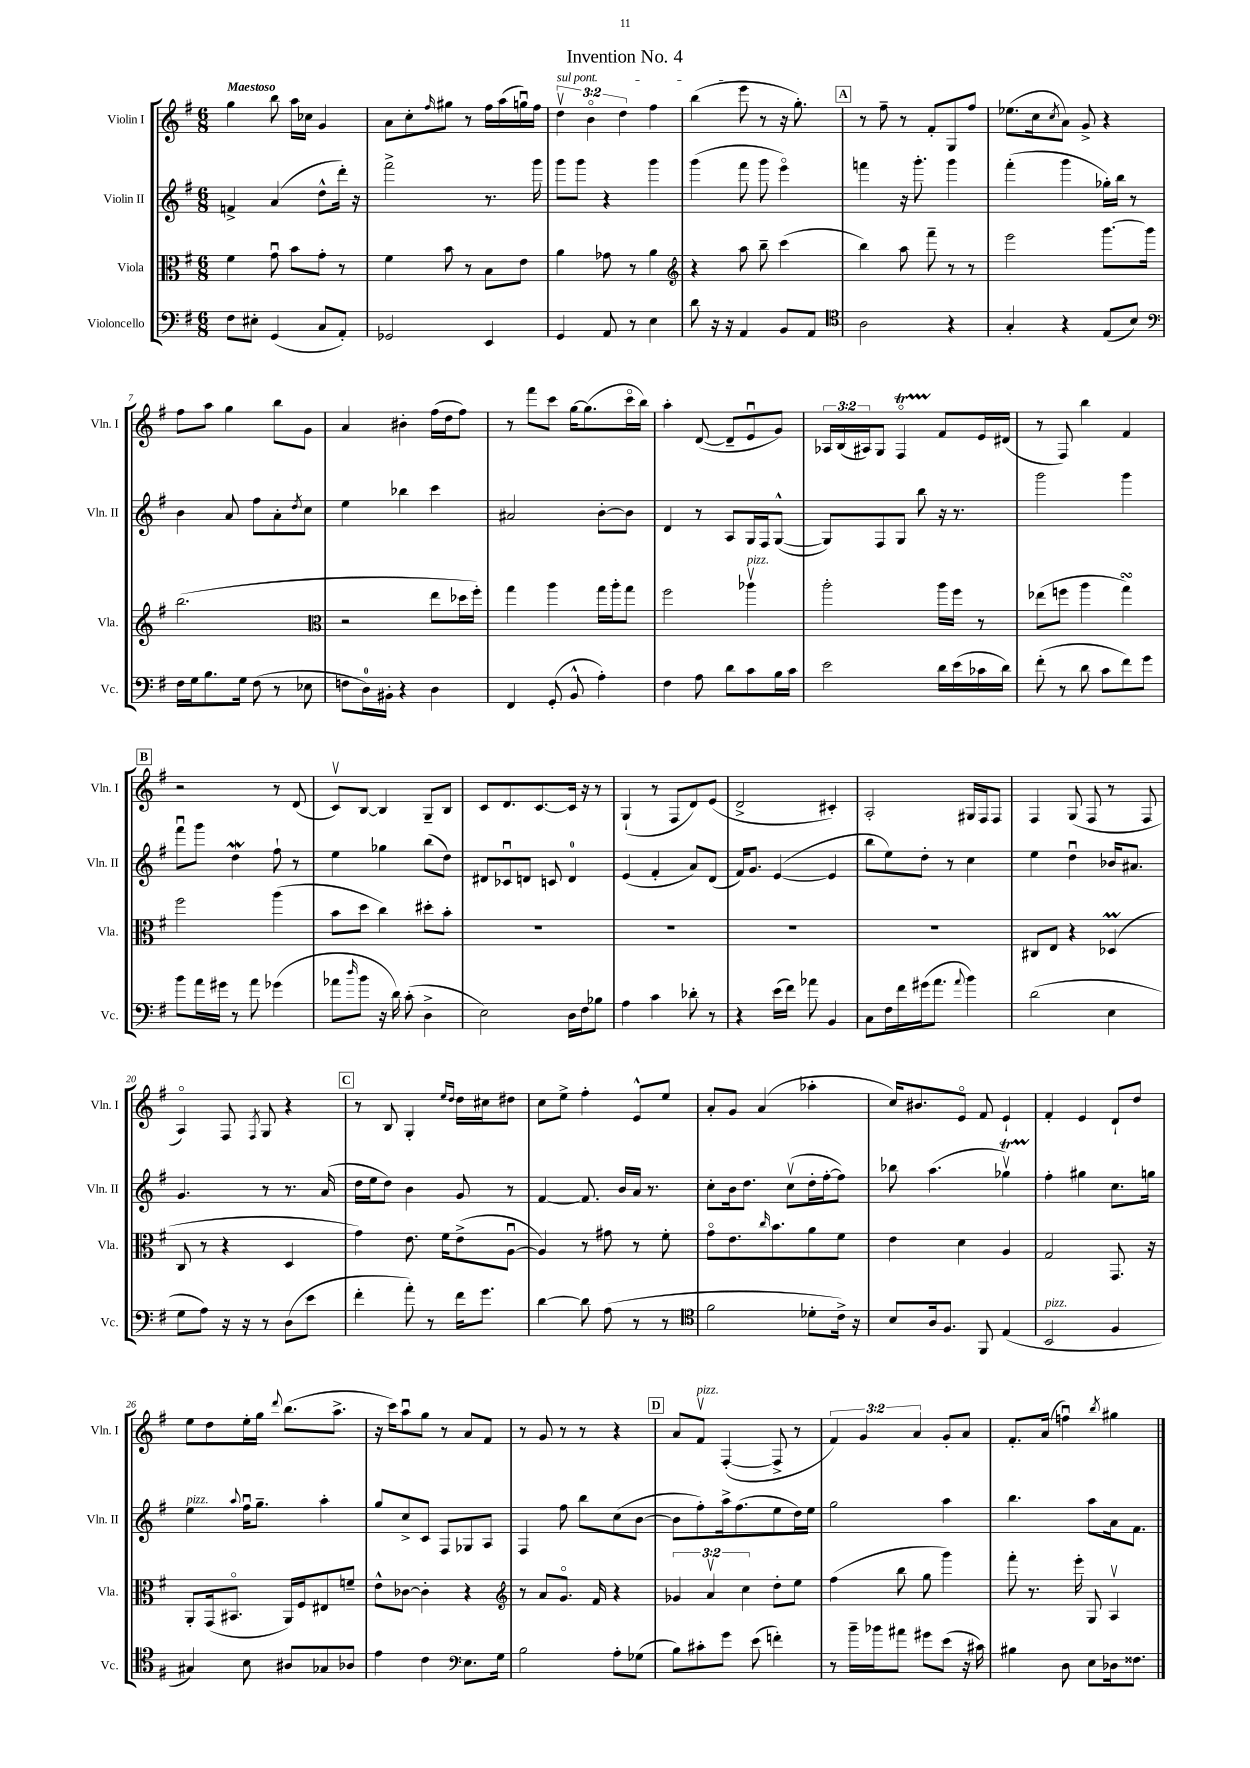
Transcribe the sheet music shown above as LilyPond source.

\header { title = "Invention No. 4" }
<<
\new StaffGroup <<
\new Staff = "s0" \with { instrumentName = "Violin I" shortInstrumentName = "Vln. I" } {
    \clef treble \key g \major \numericTimeSignature \time 6/8 \override Staff.TupletNumber.text = #tuplet-number::calc-fraction-text \tempo "Maestoso"
    g''4 b''8 a''16 ces''16 g'4 |
    a'8 c''8-. \grace { fis''16 } gis''8 r8 fis''16 a''16( g''16\downbow) fis''16 |
    \tuplet 3/2 { \once \override TextSpanner.bound-details.left.text = \markup { \italic "sul pont." } d''4\upbow\startTextSpan b'4\flageolet d''4 } fis''4 |
    b''4( e'''8\stopTextSpan r8 r16 g''8.-.) |
    \mark \markup { \box "A" } r8 fis''8-- r8 fis'8-. g8 fis''8 |
    ees''8.( c''16 \acciaccatura { c''8 } a'8) g'8-> r4 |
    fis''8 a''8 g''4 b''8 g'8 |
    a'4 bis'4-. fis''16( d''16 fis''8) |
    r8 fis'''8 c'''8 g''16~ g''8.( c'''16\flageolet b''16) |
    a''4-. d'8~( d'8-- e'8\downbow g'8) |
    \tuplet 3/2 { aes16 b16( ais16) } g8 fis4\flageolet\startTrillSpan fis'8\stopTrillSpan e'16 dis'16( |
    r8 fis8) b''4 fis'4 |
    \mark \markup { \box "B" } r2 r8 d'8( |
    c'8\upbow) b8~ b4 g8-- b8 |
    c'8 d'8. c'8.~ c'16 r16 r8 |
    g4-!( r8 fis8 d'8) e'8( |
    d'2-> cis'4-.) |
    a2-. gis16 fis16 fis8 |
    fis4 g8( fis8 r8 fis8 |
    a4\flageolet) fis8 \acciaccatura { fis8 } g8 r4 |
    \mark \markup { \box "C" } r8 b8 g4-. \grace { e''16 d''16 } d''16 cis''16 dis''8 |
    c''8 e''8-> fis''4-. e'8-^ e''8 |
    a'8-. g'8 a'4( aes''4-. |
    c''16) bis'8. e'8\flageolet fis'8 e'4-! |
    fis'4-. e'4 d'8-! d''8 |
    e''8 d''8 e''16-. g''16 \appoggiatura { d'''8 } b''8.( a''8.-> |
    r16 c'''16) a''8\downbow g''8 r8 a'8 fis'8 |
    r8 g'8 r8 r8 r4 |
    \mark \markup { \box "D" } a'8 fis'8\upbow^\markup { \italic "pizz." } fis4~-.( fis8-> r8 |
    \tuplet 3/2 { fis'4) g'4 a'4 } g'8-. a'8 |
    fis'8.-. a'16( f''4\downbow) \acciaccatura { b''8 } gis''4 \bar "|." |
}
\new Staff = "s1" \with { instrumentName = "Violin II" shortInstrumentName = "Vln. II" } {
    \clef treble \key g \major \numericTimeSignature \time 6/8
    f'4-> a'4( d''8-^ d'''16-.) r16 |
    fis'''2-> r8. g'''16 |
    g'''8 g'''8 r4 g'''4 |
    g'''4( fis'''8 g'''8 e'''4\flageolet) |
    \mark \markup { \box "A" } f'''4 r16 g'''8.-. g'''4 |
    fis'''4-.( g'''4 ges''16-.) b''16 r8 |
    b'4 a'8 fis''8 a'8-. \acciaccatura { d''8 } c''8 |
    e''4 bes''4 c'''4 |
    ais'2 b'8~-. b'8 |
    d'4 r8 a8 g16 fis16 g8~-^( |
    g8) fis8 g8 b''8 r16 r8. |
    g'''2 g'''4 |
    \mark \markup { \box "B" } fis'''8\downbow g'''8 d''4\mordent fis''8-! r8 |
    e''4 ges''4 b''8( d''8) |
    dis'8 ces'8\downbow d'8 c'8 d'4-0 |
    e'4( fis'4-. a'8) d'8( |
    fis'16) g'8. e'4~( e'4 |
    b''8 e''8) d''8-. r8 c''4 |
    e''4 d''4\downbow bes'16 ais'8. |
    g'4. r8 r8. a'16( |
    \mark \markup { \box "C" } d''16 e''16 d''8) b'4 g'8 r8 |
    fis'4~ fis'8. b'16 a'16 r8. |
    c''8-. b'16 d''8. c''8\upbow( d''16-. fis''16~-. fis''8) |
    bes''8 a''4.( ges''4\upbow\startTrillSpan) |
    fis''4-.\stopTrillSpan gis''4 c''8. g''16 |
    e''4^\markup { \italic "pizz." } \appoggiatura { a''8 } fis''16\downbow g''8.-- a''4-. |
    g''8 c''8-> c'8 fis8 ges8 a8 |
    fis4 fis''8 b''8 c''8( b'8~ |
    \mark \markup { \box "D" } b'8 fis''8-.) a''16-> fis''8.( e''8 d''16) e''16 |
    g''2 a''4 |
    b''4. a''8 a'16 fis'8. \bar "|." |
}
\new Staff = "s2" \with { instrumentName = "Viola" shortInstrumentName = "Vla." } {
    \clef alto \key g \major \numericTimeSignature \time 6/8 \override Staff.TupletNumber.text = #tuplet-number::calc-fraction-text
    fis'4 g'8\downbow b'8 g'8-. r8 |
    fis'4 b'8 r8 b8 e'8 |
    a'4 ges'8 r8 a'4 |
    \clef treble r4 a''8 b''8-- c'''4( |
    \mark \markup { \box "A" } b''4) a''8 fis'''8-- r8 r8 |
    e'''2 g'''8.~ g'''16 |
    b''2.( |
    \clef alto r2 e''8 des''16 fis''16-.) |
    g''4 a''4 g''16 a''16-. g''8 |
    fis''2 aes''4\upbow^\markup { \italic "pizz." } |
    a''2-. a''16 fis''16 r8 |
    ees''8( f''8 a''4 g''4\turn) |
    \mark \markup { \box "B" } fis''2 a''4( |
    b'8 d''8 c''4) dis''8-. b'8-. |
    R2. |
    R2. |
    R2. |
    R2. |
    cis8 e8 r4 des4\prall( |
    c8 r8 r4 d4 |
    \mark \markup { \box "C" } g'4) e'8. fis'16 e'8->( a8~\downbow |
    a4) r8 gis'8 r8 fis'8-. |
    g'8\flageolet e'8. \grace { c''16 } b'8. a'8 fis'8 |
    e'4 d'4 a4 |
    g2 g,8. r16 |
    a,8-. g,16( bis,8.\flageolet a,16) fis16 eis8 f'8-- |
    e'8-^ ces'8~ ces'4-. r4 |
    \clef treble r8 a'8 g'8.\flageolet fis'16 r4 |
    \mark \markup { \box "D" } \tuplet 3/2 { ges'4 a'4\upbow c''4 } d''8-. e''8 |
    fis''4( b''8 g''8 g'''4) |
    fis'''8-. r8. e'''16-. g8 a4\upbow \bar "|." |
}
\new Staff = "s3" \with { instrumentName = "Violoncello" shortInstrumentName = "Vc." } {
    \clef bass \key g \major \numericTimeSignature \time 6/8
    fis8 eis8-. g,4( c8 a,8-.) |
    ges,2 e,4 |
    g,4 a,8 r8 e4 |
    d'8 r16 r16 a,4 b,8 a,8 |
    \mark \markup { \box "A" } \clef tenor a2 r4 |
    g4-. r4 e8( b8) |
    \clef bass fis16 g16 b8. g16 fis8( r8 ees8 |
    f8 d16-0) bis,16-. r4 d4 |
    fis,4 g,8-.( b,8-^ a4-.) |
    fis4 a8 d'8 c'8 b16 c'16 |
    e'2 d'16 e'16( ces'16 d'16) |
    fis'8-.( r8 d'8 c'8 fis'8) g'8 |
    \mark \markup { \box "B" } b'8 a'16 gis'16 r8 a'8 ges'4( |
    aes'8 \grace { d''16 } b'8 r16 d'16) c'8-.( d4-> |
    e2) d16 fis16 bes8 |
    a4 c'4 des'8-. r8 |
    r4 e'16( fis'16) aes'8 b,4 |
    c8 fis16 fis'16 gis'16( a'8. \appoggiatura { a'8 } b'4) |
    d'2( e4 |
    g8 a8) r16 r16 r8 d8( e'8 |
    \mark \markup { \box "C" } fis'4-. a'8-.) r8 fis'16 g'8. |
    d'4~ d'8 a8( r8 r8 |
    \clef tenor fis'2 des'8-. c'16->) r16 |
    b8 a16 fis8. fis,8 e4( |
    b,2^\markup { \italic "pizz." } fis4 |
    gis4) b8 ais8 ges8 aes8 |
    e'4 c'4 \clef bass e8. g16 |
    b2 a8-. ges8( |
    \mark \markup { \box "D" } b8) cis'8-. g'8 e'8( f'4-.) |
    r8 b'16-- bes'16 ais'8 gis'8 e'8( r16 cis'16) |
    bis4 d8 e8 des16 fisis8. \bar "|." |
}
>>
>>
